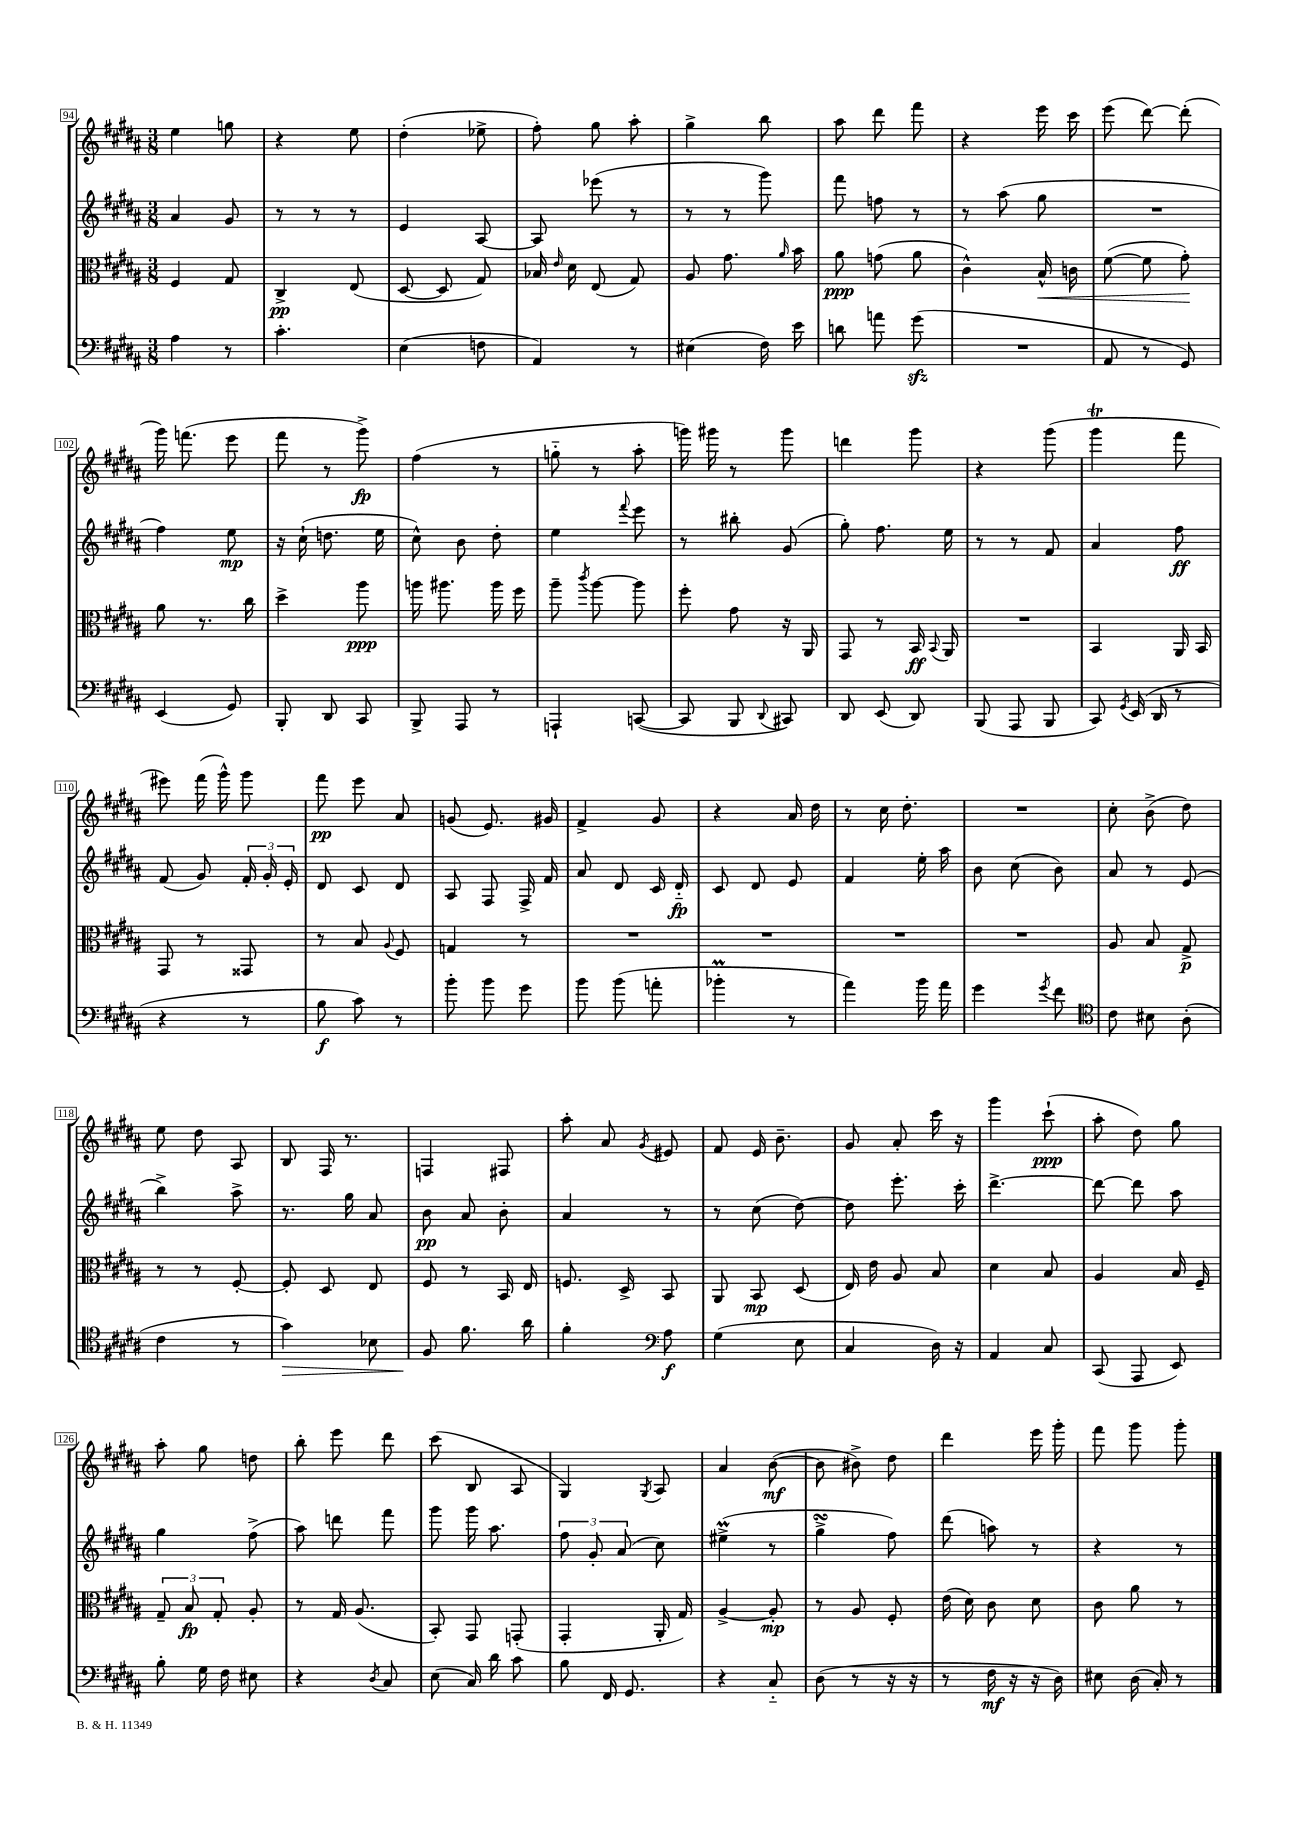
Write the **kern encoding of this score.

**kern	**dynam	**kern	**dynam	**kern	**dynam	**kern	**dynam
*part4	*part4	*part3	*part3	*part2	*part2	*part1	*part1
*staff4	*staff4	*staff3	*staff3	*staff2	*staff2	*staff1	*staff1
*clefF4	*	*clefC3	*	*clefG2	*	*clefG2	*
*k[f#c#g#d#a#]	*	*k[f#c#g#d#a#]	*	*k[f#c#g#d#a#]	*	*k[f#c#g#d#a#]	*
*M3/8	*	*M3/8	*	*M3/8	*	*M3/8	*
=94	=94	=94	=94	=94	=94	=94	=94
4A#\	.	4F#/	.	4a#/	.	4ee\	.
8r	.	8G#/	.	8g#/	.	8ggn\	.
=95	=95	=95	=95	=95	=95	=95	=95
4.c#'\	.	4C#^/	pp	8r	.	4r	.
.	.	.	.	8r	.	.	.
.	.	(8E/	.	8r	.	8ee\	.
=96	=96	=96	=96	=96	=96	=96	=96
(4E\	.	[8D#/	.	4e/	.	(4dd#'\	.
.	.	8D#/]	.	.	.	.	.
8Fn\	.	8G#/)	.	[8A#/	.	8ee-X^\	.
=97	=97	=97	=97	=97	=97	=97	=97
4AA#/)	.	16B-X/	.	8A#/]	.	8ff#'\)	.
.	.	16qqe/	.	.	.	.	.
.	.	16d#\	.	.	.	.	.
.	.	(8E/	.	(8eee-X\	.	8gg#\	.
8r	.	8G#/)	.	8r	.	8aa#'\	.
=98	=98	=98	=98	=98	=98	=98	=98
(4E#X\	.	8A#/	.	8r	.	4gg#^\	.
.	.	8.g#\	.	8r	.	.	.
16F#\)	.	.	.	8ggg#\)	.	8bb\	.
.	.	16qqa#/	.	.	.	.	.
16e\	.	16b\	.	.	.	.	.
=99	=99	=99	=99	=99	=99	=99	=99
8dn\	.	8a#\	ppp	8fff#\	.	8aa#\	.
8an\	.	(8gn\	.	8ffn\	.	8ddd#\	.
(8g#zz\	.	8a#\	.	8r	.	8fff#\	.
=100	=100	=100	=100	=100	=100	=100	=100
4.r	.	4c#^^\)	.	8r	.	4r	.
.	.	.	.	(8aa#\	.	.	.
!	!	!	!LO:HP:b	!	!	!	!
.	.	16B^^/	<	8gg#\	.	16eee\	.
.	.	16cn\	.	.	.	16ccc#\	.
=101	=101	=101	=101	=101	=101	=101	=101
8AA#/	.	([8f#\	.	4.r	.	(8eee\	.
8r	.	8f#\]	.	.	.	[8ddd#\)	.
8GG#/)	.	8g#'\)	.	.	.	(8ddd#'\]	.
.	.	.	[	.	.	.	.
!!LO:LB:g=z
=102	=102	=102	=102	=102	=102	=102	=102
(4EE/	.	8a#\	.	4ff#\)	.	16ggg#\)	.
.	.	.	.	.	.	(8.fffn\	.
.	.	8.r	.	.	.	.	.
8GG#/)	.	.	.	8ee\	mp	8eee\	.
.	.	16cc#\	.	.	.	.	.
=103	=103	=103	=103	=103	=103	=103	=103
8BBB'/	.	4dd#^\	.	16r	.	8fff#\	.
.	.	.	.	(16cc#`\	.	.	.
8DD#/	.	.	.	8.ddn\	.	8r	.
8CC#/	.	8aa#\	ppp	.	.	8ggg#^\)	fp
.	.	.	.	16ee\	.	.	.
=104	=104	=104	=104	=104	=104	=104	=104
8BBB^/	.	16aan\	.	8cc#^^\)	.	(4ff#\	.
.	.	8.aa#X\	.	.	.	.	.
8AAA#/	.	.	.	8b\	.	.	.
8r	.	16aa#\	.	8dd#'\	.	8r	.
.	.	16ff#\	.	.	.	.	.
=105	=105	=105	=105	=105	=105	=105	=105
4AAAn`/	.	8aa#~\	.	4ee\	.	8ggn\	.
.	.	8qccc#/	.	.	.	.	.
.	.	[8aa#\	.	.	.	8r	.
.	.	.	.	8qqfff#/	.	.	.
([8CCn/	.	8aa#\]	.	8eee\	.	8aa#'\	.
=106	=106	=106	=106	=106	=106	=106	=106
8CC/]	.	8ff#'\	.	8r	.	16gggn\)	.
.	.	.	.	.	.	16ggg#X\	.
8BBB/	.	8g#\	.	8bb#X'\	.	8r	.
8qqDD#/	.	.	.	.	.	.	.
8CC#X/)	.	16r	.	(8g#/	.	8ggg#\	.
.	.	16AA#/	.	.	.	.	.
=107	=107	=107	=107	=107	=107	=107	=107
8DD#/	.	8GG#/	.	8gg#'\)	.	4dddn\	.
(8EE/	.	8r	.	8.ff#\	.	.	.
8DD#/)	.	16BB/	ff	.	.	8ggg#\	.
.	.	8qqBB/	.	.	.	.	.
.	.	16AA#/	.	16ee\	.	.	.
=108	=108	=108	=108	=108	=108	=108	=108
(8BBB/	.	4.r	.	8r	.	4r	.
8AAA#/	.	.	.	8r	.	.	.
8BBB/	.	.	.	8f#/	.	(8ggg#\	.
=109	=109	=109	=109	=109	=109	=109	=109
8CC#/)	.	4BB/	.	4a#/	.	4ggg#T\	.
8qGG#/	.	.	.	.	.	.	.
(16EE/	.	.	.	.	.	.	.
16DD#/	.	.	.	.	.	.	.
8r	.	16AA#/	.	8ff#\	ff	8fff#\	.
.	.	16BB/	.	.	.	.	.
!!LO:LB:g=z
=110	=110	=110	=110	=110	=110	=110	=110
4r	.	8GG#/	.	(8f#/	.	8eee#X\)	.
.	.	8r	.	8g#/)	.	(16fff#\	.
.	.	.	.	.	.	16ggg#^^\)	.
8r	.	8GG##X/	.	24f#'/	.	8ggg#\	.
.	.	.	.	24g#'/	.	.	.
.	.	.	.	24e'/	.	.	.
=111	=111	=111	=111	=111	=111	=111	=111
8B\	f	8r	.	8d#/	.	8fff#\	pp
8c#\)	.	8B/	.	8c#/	.	8eee\	.
.	.	8qqA#/	.	.	.	.	.
8r	.	8F#/	.	8d#/	.	8a#/	.
=112	=112	=112	=112	=112	=112	=112	=112
8b'\	.	4Gn/	.	8A#/	.	(8gn/	.
8b\	.	.	.	8F#/	.	8.e/)	.
8g#\	.	8r	.	16F#^/	.	.	.
.	.	.	.	16f#/	.	16g#X/	.
=113	=113	=113	=113	=113	=113	=113	=113
8b\	.	4.r	.	8a#/	.	4f#^/	.
(8b\	.	.	.	8d#/	.	.	.
8an'\	.	.	.	16c#/	.	8g#/	.
.	.	.	.	16d#/	fp	.	.
=114	=114	=114	=114	=114	=114	=114	=114
4b-XM'\	.	4.r	.	8c#/	.	4r	.
.	.	.	.	8d#/	.	.	.
8r	.	.	.	8e/	.	16a#/	.
.	.	.	.	.	.	16dd#\	.
=115	=115	=115	=115	=115	=115	=115	=115
4a#\)	.	4.r	.	4f#/	.	8r	.
.	.	.	.	.	.	16cc#\	.
.	.	.	.	.	.	8.dd#'\	.
16b\	.	.	.	16ee'\	.	.	.
16a#\	.	.	.	16aa#\	.	.	.
=116	=116	=116	=116	=116	=116	=116	=116
4g#\	.	4.r	.	8b\	.	4.r	.
.	.	.	.	(8cc#\	.	.	.
8qg#/	.	.	.	.	.	.	.
8f#\	.	.	.	8b\)	.	.	.
=117	=117	=117	=117	=117	=117	=117	=117
*clefC4	*	*	*	*	*	*	*
8c#\	.	8A#/	.	8a#/	.	8cc#'\	.
8B#X\	.	8B/	.	8r	.	(8b^\	.
(8A#'\	.	8G#^/	p	(8e/	.	8dd#\)	.
!!LO:LB:g=z
=118	=118	=118	=118	=118	=118	=118	=118
4c#\	.	8r	.	4bb^\)	.	8ee\	.
.	.	8r	.	.	.	8dd#\	.
8r	.	[8F#'/	.	8aa#^\	.	8A#/	.
=119	=119	=119	=119	=119	=119	=119	=119
!	!LO:HP:b	!	!	!	!	!	!
4g#\)	>	8F#'/]	.	8.r	.	8B/	.
.	.	8D#/	.	.	.	16F#/	.
.	.	.	.	16gg#\	.	8.r	.
8B-X\	.	8E/	.	8a#/	.	.	.
=120	=120	=120	=120	=120	=120	=120	=120
8F#/	.	8F#/	.	8b\	pp	4Fn/	.
8.f#\	]	8r	.	8a#/	.	.	.
.	.	16BB/	.	8b'\	.	8F#X/	.
16a#\	.	16E/	.	.	.	.	.
=121	=121	=121	=121	=121	=121	=121	=121
4f#'\	.	8.Fn/	.	4a#/	.	8aa#'\	.
.	.	.	.	.	.	8a#/	.
.	.	16D#^/	.	.	.	.	.
*clefF4	*	*	*	*	*	*	*
.	.	.	.	.	.	8qg#/	.
8A#\	f	8BB/	.	8r	.	8e#X/	.
=122	=122	=122	=122	=122	=122	=122	=122
(4G#\	.	8AA#/	.	8r	.	8f#/	.
.	.	8BB/	mp	(8cc#\	.	16e/	.
.	.	.	.	.	.	8.b~\	.
8E\	.	(8D#/	.	[8dd#\)	.	.	.
=123	=123	=123	=123	=123	=123	=123	=123
4C#/	.	16E/)	.	8dd#\]	.	8g#/	.
.	.	16e\	.	.	.	.	.
.	.	8A#/	.	8.eee'\	.	8a#'/	.
16D#\)	.	8B/	.	.	.	16ccc#\	.
16r	.	.	.	16ccc#'\	.	16r	.
=124	=124	=124	=124	=124	=124	=124	=124
4AA#/	.	4d#\	.	[4.ddd#^\	.	4ggg#\	.
8C#/	.	8B/	.	.	.	(8ccc#`\	ppp
=125	=125	=125	=125	=125	=125	=125	=125
(8CC#/	.	4A#/	.	8ddd#\_	.	8aa#'\	.
8AAA#/	.	.	.	8ddd#\]	.	8dd#\)	.
8EE/)	.	16B/	.	8aa#\	.	8gg#\	.
.	.	16F#~/	.	.	.	.	.
!!LO:LB:g=z
=126	=126	=126	=126	=126	=126	=126	=126
8B'\	.	12G#~/	.	4gg#\	.	8aa#'\	.
.	.	12B/	fp	.	.	.	.
16G#\	.	.	.	.	.	8gg#\	.
.	.	12G#'/	.	.	.	.	.
16F#\	.	.	.	.	.	.	.
8E#X\	.	8A#'/	.	(8ff#^\	.	8ddn\	.
=127	=127	=127	=127	=127	=127	=127	=127
4r	.	8r	.	8aa#\)	.	8bb'\	.
.	.	16G#/	.	8dddn\	.	8eee\	.
.	.	(8.A#/	.	.	.	.	.
8qD#/	.	.	.	.	.	.	.
8C#/	.	.	.	8fff#\	.	8ddd#\	.
=128	=128	=128	=128	=128	=128	=128	=128
(8E\	.	8BB'/)	.	8ggg#\	.	(8ccc#\	.
16C#/)	.	8GG#/	.	16ggg#\	.	8B/	.
16d#\	.	.	.	8.aa#\	.	.	.
8c#\	.	(8GGn'/	.	.	.	8A#/	.
=129	=129	=129	=129	=129	=129	=129	=129
8B\	.	4GG#'/	.	12ff#\	.	4G#/)	.
.	.	.	.	12g#'/	.	.	.
16FF#/	.	.	.	.	.	.	.
.	.	.	.	(12a#/	.	.	.
8.GG#/	.	.	.	.	.	.	.
.	.	.	.	.	.	8qG#/	.
.	.	16AA#'/	.	8cc#\)	.	8A#/	.
.	.	16G#/)	.	.	.	.	.
=130	=130	=130	=130	=130	=130	=130	=130
4r	.	[4A#^/	.	(4ee#Xm^\	.	4a#/	.
8C#/	.	8A#'/]	mp	8r	.	([8b\	mf
=131	=131	=131	=131	=131	=131	=131	=131
(8D#\	.	8r	.	4gg#sSSS^\	.	8b\]	.
8r	.	8A#/	.	.	.	8b#X^\)	.
16r	.	8F#'/	.	8ff#\)	.	8dd#\	.
16r	.	.	.	.	.	.	.
=132	=132	=132	=132	=132	=132	=132	=132
8r	.	(16e\	.	(8ddd#\	.	4ddd#\	.
.	.	16d#\)	.	.	.	.	.
16F#\	mf	8c#\	.	8aan\)	.	.	.
16r	.	.	.	.	.	.	.
16r	.	8d#\	.	8r	.	16eee\	.
16D#\)	.	.	.	.	.	16ggg#'\	.
=133	=133	=133	=133	=133	=133	=133	=133
8E#X\	.	8c#\	.	4r	.	8fff#\	.
(16D#\	.	8a#\	.	.	.	8ggg#\	.
16C#'/)	.	.	.	.	.	.	.
8r	.	8r	.	8r	.	8ggg#'\	.
==	==	==	==	==	==	==	==
*-	*-	*-	*-	*-	*-	*-	*-
